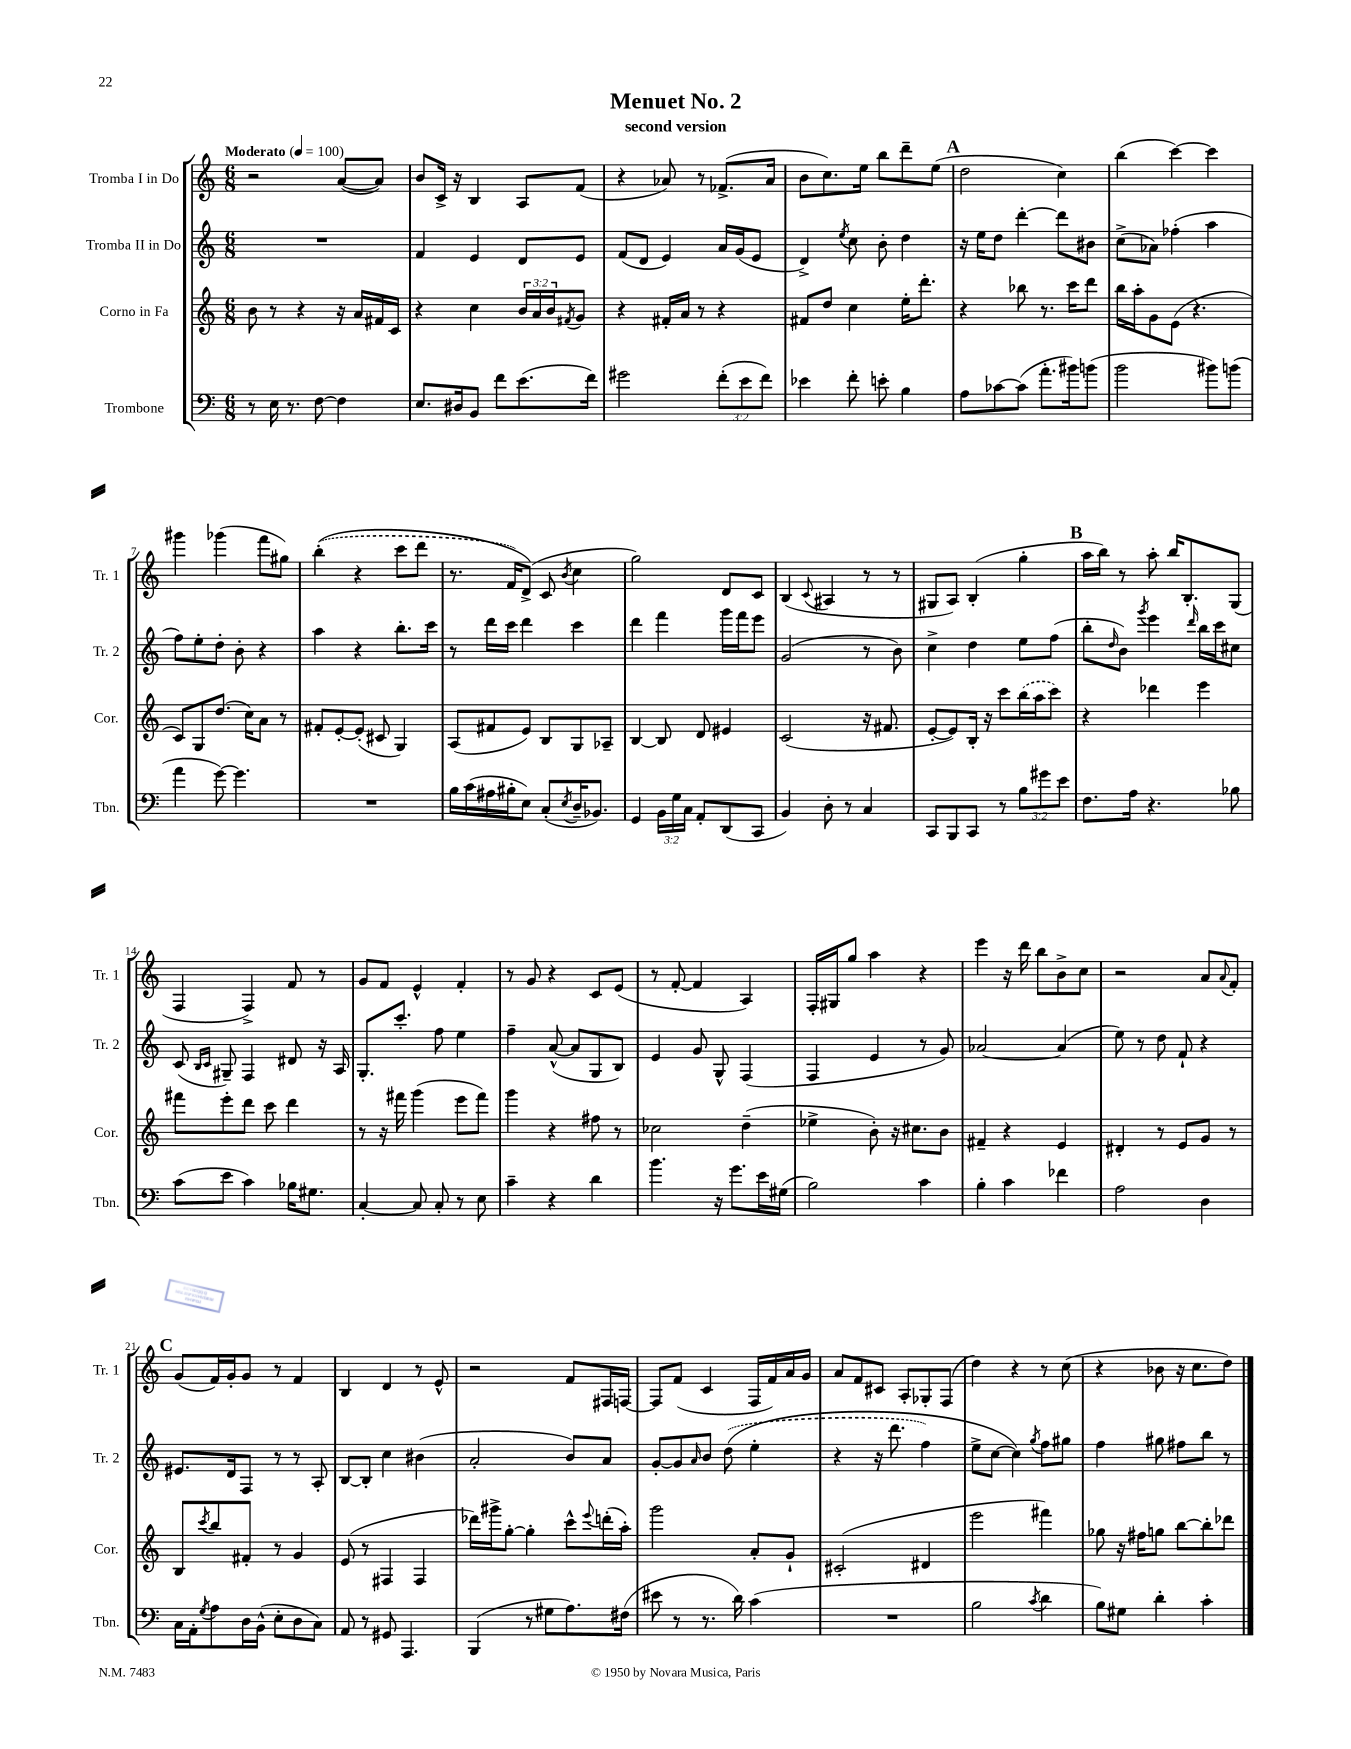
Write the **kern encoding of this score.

**kern	**kern	**kern	**kern
*staff4	*staff3	*staff2	*staff1
*clefF4	*clefG2	*clefG2	*clefG2
*k[]	*k[]	*k[]	*k[]
*M6/8	*M6/8	*M6/8	*M6/8
*MM100	*MM100	*MM100	*MM100
8r	8b\	2.r	2r
16E\	8r	.	.
8.r	.	.	.
.	4r	.	.
[8F\	.	.	.
4F\]	16r	.	([8a/L
.	16a/LL	.	.
.	16f#/	.	8a/]J)
.	16c/JJ	.	.
=	=	=	=
8.E/L	4r	4f/	8b/L
.	.	.	16c^/Jk
16D#/k	.	.	16r
8BB/J	4cc\	4e/	4B/
8f\L	.	.	.
(8.e\	24b/LL	8d/L	8A/L
.	24a/	.	.
.	24b/J	.	.
.	8qf#/	.	.
.	8g/J	8e/J	(8f/J
16f\Jk)	.	.	.
=	=	=	=
2g#\	4r	(8f/L	4r
.	.	8d/J	.
.	16f#'/LL	4e/)	8a-/)
.	16a/JJ	.	.
.	8r	.	8r
(12f'\L	4r	16a/LL	(8.f-^/L
.	.	(16g/J	.
12e\	.	.	.
.	.	8e/J	.
12f\J)	.	.	.
.	.	.	16a-/Jk
=	=	=	=
4e-\	8f#/L	4d^/)	8b\L
.	8dd/J	.	8.cc\)
.	.	8qee/	.
8f'\	4cc\	8cc\	.
.	.	.	16ee\Jk
8e'\	.	8b'\	8bb\L
4B\	16ee'\LK	4dd\	8ddd~\
.	8.ddd'\J	.	.
.	.	.	(8ee\J
=	=	=	=
8A\L	4r	16r	2dd\
.	.	16ee\LK	.
[8c-\	.	8dd\J	.
(8c-\]J	8bb-\	[4ddd'\	.
8.a'\L	8.r	.	.
.	.	8ddd\]L	4cc\)
16b#\k)	16ccc\LK	.	.
(8b\J	8ddd\J	8b#\J	.
=	=	=	=
2b\	16bb\LL	(8cc^\L	(4bb\
.	16aa'\J	.	.
.	8g\	8a-\J)	.
.	(8e\J	(4ff-'\	[4ccc\)
.	4.r	.	.
8b#\L)	.	4aa\	4ccc\]
(8b\J	.	.	.
=	=	=	=
4a\	8c/L)	8ff\L)	4ggg#\
.	8G/	8ee'\	.
[8g\)	(8.dd/J	8dd'\J	(4ggg-\
4.g\]	.	8b'\	.
.	16cc\LK)	.	.
.	8a\J	4r	8fff\L
.	8r	.	8gg#\J)
=	=	=	=
2.r	8f#'/L	4aa\	&((4bb'\
.	[8e'/	.	.
.	(8e'/]J	4r	4r
.	8c#/	.	.
.	4G/)	8.bb'\L	8ccc\L
.	.	.	8ddd\J
.	.	16ccc\Jk	.
=	=	=	=
16B\LL	(8A/L	8r	8.r
(16c\	.	.	.
16A#\	8f#/	16ddd\LL	.
16B#'\J	.	16ccc\JJ	16f/LK)
8E\J)	8e/J)	4ddd\	(8d^/J&)
(8C'/L	8B/L	.	8c/
8qE/	.	.	8qb/
16D~/K	8G/	4ccc\	4cc\
8.BB-/J)	.	.	.
.	8A-~/J	.	.
=	=	=	=
4GG/	[4B/	4ddd\	2gg\)
24BB\LL	8B/]	4fff\	.
24G\	.	.	.
24C\JJ	.	.	.
8AA'/L	8d/	.	.
(8DD/	4e#/	16ggg\LL	8d/L
.	.	16fff\J	.
8CC/J	.	8eee\J	8c/J
=	=	=	=
4BB/)	(2c/	(2g/	(4B/
.	.	.	8qqc/
8D'\	.	.	4A#/
8r	.	.	.
4C/	16r	8r	8r
.	8.f#/	.	.
.	.	8b\)	8r
=	=	=	=
8CC/L	[8e'/L	4cc^\	8G#/L
8BBB/	8e/])	.	8A/J)
8CC/J	16B'/Jk	4dd\	(4B'/
.	16r	.	.
8r	8ccc\L	.	.
12B\L	(16bb\L	8ee\L	4gg'\
.	16aa\J	.	.
12g#\	.	.	.
.	8ccc\J)	(8ff\J	.
12e\J	.	.	.
=	=	=	=
8.F\L	4r	8bb'\L	16aa\LL
.	.	.	16bb\JJ)
.	.	16qqdd/	.
.	.	8b\J)	8r
16A\Jk	.	.	.
.	.	8qggg/	.
4.r	4ddd-\	4eee\	8aa'\
.	.	.	16bb/LK
.	.	.	8.B'/
.	.	16qqddd/	.
.	4eee\	16bb\LL	.
.	.	16ccc\J	.
8B-\	.	8cc#\J	(8G/J
=	=	=	=
(8c\L	8fff#\L	(8c/	4F/
.	.	16qqB/LL	.
.	.	16qqc/JJ	.
8e\J	8eee'\	8G#~/)	.
4c\)	8ddd\J	4F/	4F^/)
.	8ccc\	.	.
16B-\LK	4ddd\	8d#/	8f/
8.G#\J	.	.	.
.	.	16r	8r
.	.	16A/	.
=	=	=	=
[4C'/	8r	8.G'/L	8g/L
.	16r	.	8f/J
.	16fff#\	8.ccc'/J	.
8C/]	(4ggg\	.	4e^^/
8C'/	.	8ff\	.
8r	8eee\L	4ee\	4f'/
8E\	8fff#\J)	.	.
=	=	=	=
4c~\	4ggg\	4ff~\	8r
.	.	.	8g/
4r	4r	([8a^^/	4r
.	.	8a/]L	.
4d\	8ff#\	8G/	8c/L
.	8r	8B/J)	(8e/J
=	=	=	=
4.b\	2cc-\	4e/	8r
.	.	.	[8f'/
.	.	8g/	4f/]
16r	.	8G^^/	.
8.g\L	.	.	.
.	(4dd~\	(4F/	4A/)
16e\L	.	.	.
(16G#\JJ	.	.	.
=	=	=	=
2B\)	4ee-^\	4F/	16F'/LL
.	.	.	16G#/J
.	.	.	8gg/J
.	8b'\)	4e/	4aa\
.	16r	.	.
.	8.cc#\L	.	.
4c\	.	8r	4r
.	8b\J	8g/)	.
=	=	=	=
4B'\	4f#~/	[2a-/	4eee\
4c\	4r	.	16r
.	.	.	16ddd\
.	.	.	8bb\L
4f-\	4e/	(4a-/]	8b^\
.	.	.	8cc\J
=	=	=	=
2A\	4d#'/	8ee\)	2r
.	.	8r	.
.	8r	8dd\	.
.	8e/L	8f`/	.
4D\	8g/J	4r	8a/L
.	.	.	8qqa/
.	8r	.	8f'/J
=	=	=	=
16C\LL	8B/L	8.e#/L	(8g/L
16AA'\J	.	.	.
8qG/	8qccc/	.	.
8A\	8bb/	.	16f/L)
.	.	16d/k	16g'/J
16D\L	8f#'/J	8F/J	8g/J
(16BB^^\JJ	.	.	.
8E'\L	8r	8r	8r
8D\	4g/	8r	4f/
8C\J)	.	8A'/	.
=	=	=	=
8AA/	(8e/	[8B/L	4B/
8r	8r	8B'/]J	.
8GG#/	4F#/	4cc\	4d/
4.AAA/	.	.	.
.	4F#/	(4b#\	8r
.	.	.	8e^^/
=	=	=	=
(4BBB/	16ddd-\LL)	2a'/	2r
.	16ggg#^\J	.	.
.	[8gg'\J	.	.
8r	4gg'\]	.	.
8G#\L	.	.	.
8.A\)	8ccc^^\L	8b/L)	8f/L
.	8qqeee/	.	.
.	(16ddd'\L	8a/J	16F#/L
(16F#\Jk	16aa'\JJ)	.	[16F/JJ
=	=	=	=
8e#\	2ggg\	[8g'/L	8F/]L
8r	.	8g/]	(8f/J
.	.	16qqa/	.
8.r	.	8b/J	4c/
.	.	&((8dd\	.
16d\)	.	.	.
(4c\	8a'/L	4ee'\	16F/LL
.	.	.	16f/)
.	8g`/J	.	16a/
.	.	.	16g/JJ
=	=	=	=
2.r	(2c#'/	4r	8a/L
.	.	.	8f/
.	.	16r	8c#/J
.	.	8.ddd\	.
.	.	.	8A'/L
.	4d#/	4ff\)	8G-'/
.	.	.	(8F/J
=	=	=	=
2B\	2eee\	8ee^\L	4dd\)
.	.	[8cc\J	.
.	.	4cc\]&)	4r
8qc/	.	8qgg/	.
4d\	4fff#\)	8ff\L	8r
.	.	8gg#\J	(8cc\
=	=	=	=
8B\L)	8gg-\	4ff\	4r
8G#\J	16r	.	.
.	16ff#\LK	.	.
4d'\	8gg\J	8gg#\	8b-\
.	[8bb\L	8ff#\L	16r
.	.	.	8.cc\L
4c'\	8bb'\]	8bb\J	.
.	8ddd-\J	8r	8dd\J)
==	==	==	==
*-	*-	*-	*-
